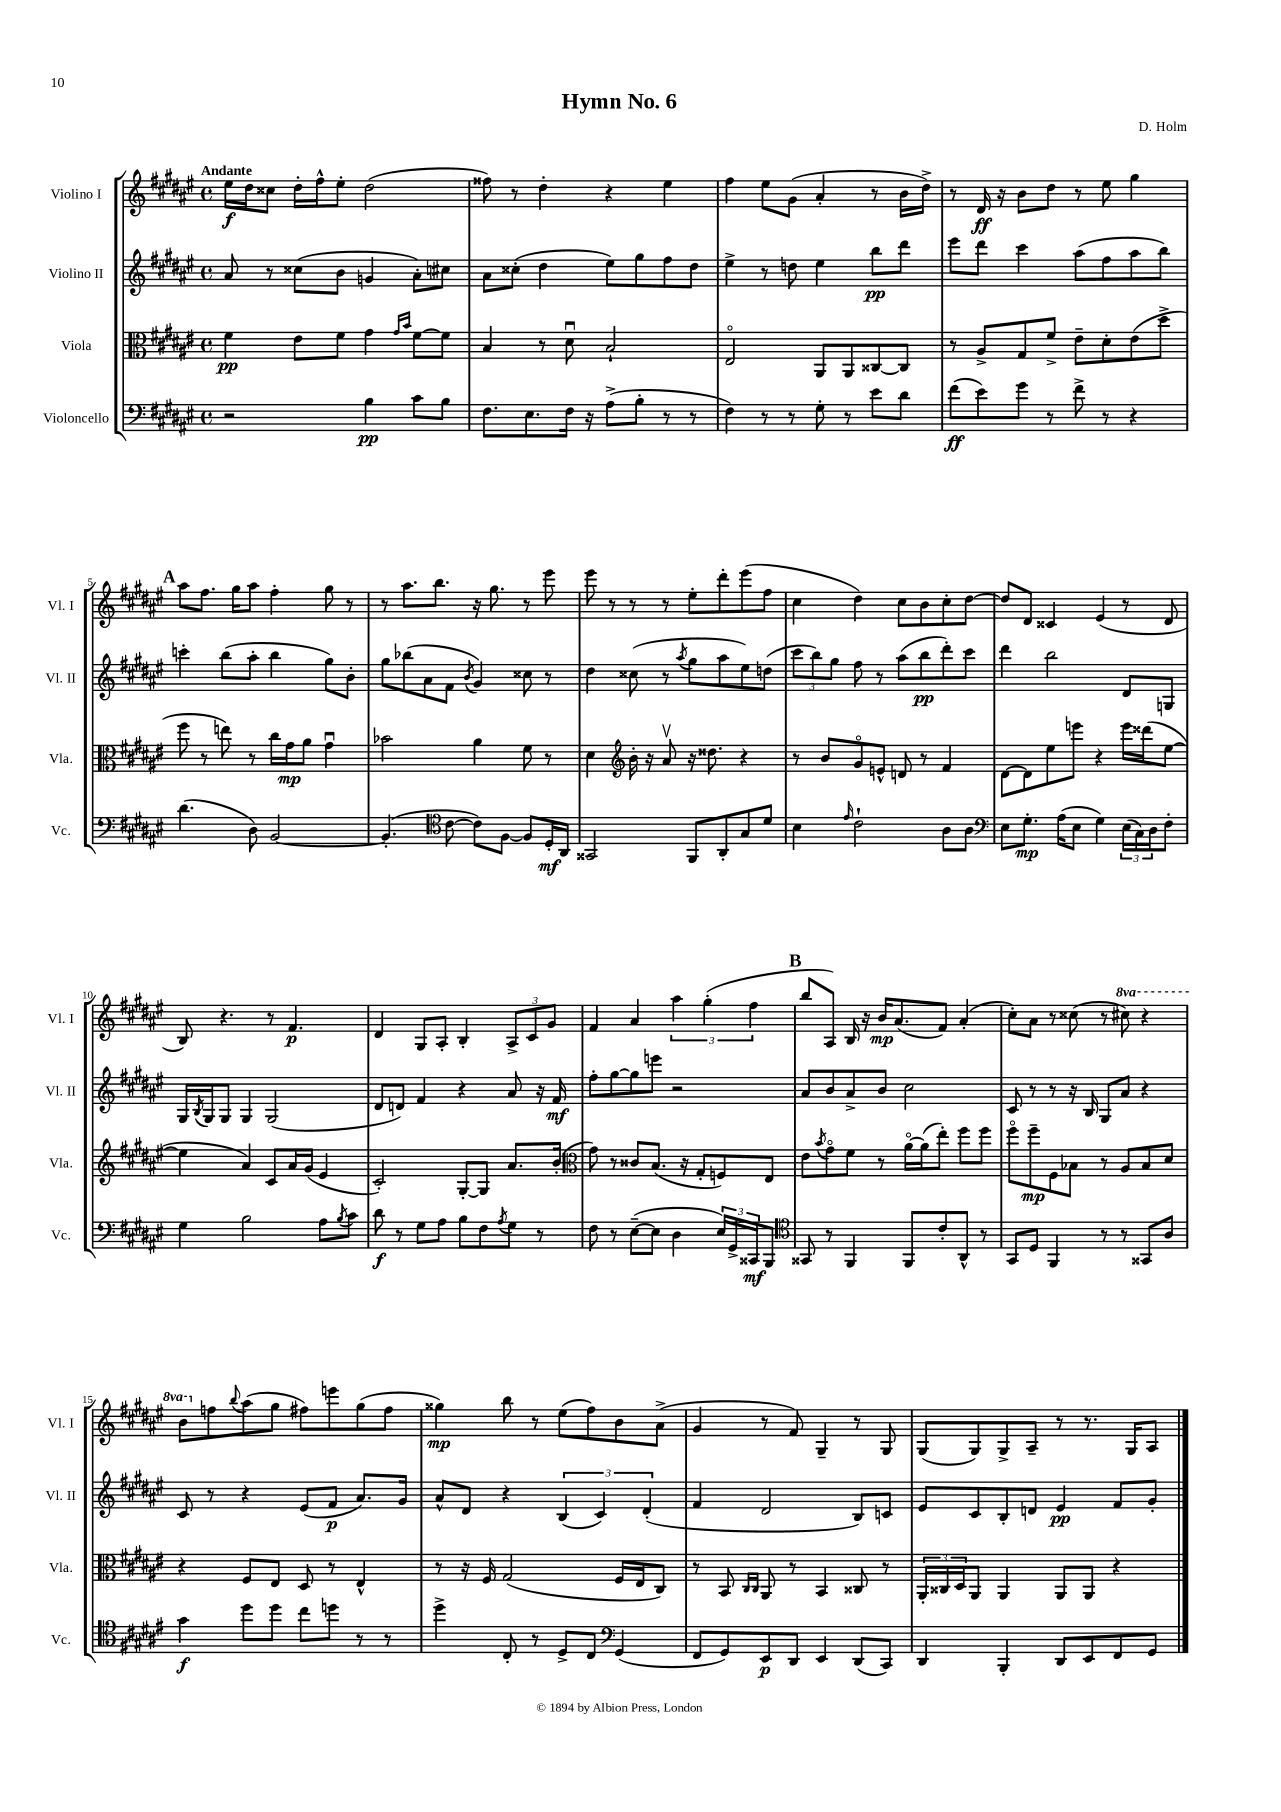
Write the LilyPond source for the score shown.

\header { title = "Hymn No. 6" composer = "D. Holm" }
<<
\new StaffGroup <<
\new Staff = "s0" \with { instrumentName = "Violino I" shortInstrumentName = "Vl. I" } {
    \clef treble \key fis \major \defaultTimeSignature \time 4/4 \set Staff.ottavationMarkups = #ottavation-simple-ordinals \tempo "Andante"
    eis''16\f dis''16 cisis''8 dis''16-. fis''16-^ eis''8-. dis''2( |
    fisis''8) r8 dis''4-. r4 eis''4 |
    fis''4 eis''8 gis'8( ais'4-. r8 b'16 dis''16->) |
    r8 dis'16\ff r16 b'8 dis''8 r8 eis''8 gis''4 |
    \mark \markup { \bold "A" } ais''8 fis''8. gis''16 ais''8 fis''4-. gis''8 r8 |
    r8 ais''8. b''8. r16 gis''8. r8 eis'''8 |
    eis'''8 r8 r8 r8 eis''8-. dis'''8-. eis'''8( fis''8 |
    cis''4 dis''4) cis''8 b'8 cis''8-. dis''8~ |
    dis''8 dis'8 cisis'4 eis'4( r8 dis'8 |
    b8) r4. r8 fis'4.\p |
    dis'4 gis8 ais8-. b4-. \tuplet 3/2 { ais8-> cis'8 gis'8 } |
    fis'4 ais'4 \tuplet 3/2 { ais''4 gis''4-.( fis''4 } |
    \mark \markup { \bold "B" } b''8 ais8) b16 r16 b'16\mp ais'8.( fis'8) ais'4-.( |
    cis''8-.) ais'8 r8 cisis''8( r8 \ottava #1 cis'''!8) r4 |
    b''8 \ottava #0 f''8 \appoggiatura { b''8 } ais''8( gis''8 fis''8) e'''8 gis''8( fis''8 |
    gisis''4\mp) b''8 r8 eis''8( fis''8) b'8 ais'8->( |
    gis'4 r8 fis'8) gis4-- r8 gis8 |
    gis8( gis8) gis8-> ais8-- r8 r8. gis16 ais8 \bar "|." |
}
\new Staff = "s1" \with { instrumentName = "Violino II" shortInstrumentName = "Vl. II" } {
    \clef treble \key fis \major \defaultTimeSignature \time 4/4
    ais'8 r8 cisis''8( b'8 g'4 ais'8-.) cis''8 |
    ais'8 cisis''8-.( dis''4 eis''8) gis''8 fis''8 dis''8 |
    eis''4-> r8 d''8 eis''4 b''8\pp dis'''8 |
    eis'''8 dis'''8 cis'''4 ais''8( fis''8 ais''8 b''8) |
    \mark \markup { \bold "A" } c'''4-. b''8( ais''8-. b''4 gis''8) b'8-. |
    gis''8 bes''8( ais'8 fis'8 \acciaccatura { b'8 } gis'4) cisis''8 r8 |
    dis''4 cisis''8( r8 \acciaccatura { ais''8 } gis''8 ais''8 eis''8) d''8( |
    \tuplet 3/2 { cis'''8 b''8) gis''8 } fis''8 r8 ais''8( b''8\pp dis'''8-.) cis'''8 |
    dis'''4 b''2 dis'8 g8 |
    gis16 \acciaccatura { b8 } gis16 gis8 gis4 gis2( |
    dis'8 d'8) fis'4 r4 ais'8 r16 fis'16\mf |
    fis''8-. gis''8~ gis''8 e'''8 r2 |
    \mark \markup { \bold "B" } ais'8 b'8 ais'8-> b'8 cis''2 |
    cis'8 r8 r8 r16 b16 gis8 ais'8 r4 |
    cis'8 r8 r4 eis'8( fis'8\p ais'8.) gis'16 |
    ais'8-^ dis'8 r4 \tuplet 3/2 { b4( cis'4) dis'4-.( } |
    fis'4 dis'2 b8) c'8 |
    eis'8 cis'8 b8-. d'8 eis'4\pp fis'8 gis'8-. \bar "|." |
}
\new Staff = "s2" \with { instrumentName = "Viola" shortInstrumentName = "Vla." } {
    \clef alto \key fis \major \defaultTimeSignature \time 4/4
    fis'4\pp eis'8 fis'8 gis'4 \grace { gis'16 b'16 } fis'8~ fis'8 |
    b4 r8 dis'8\downbow b2-! |
    eis2\flageolet ais,8 ais,8 cisis8~ cisis8 |
    r8 ais8-> gis8 fis'8-> eis'8-- dis'8-. eis'8( dis''8-> |
    \mark \markup { \bold "A" } fis''8 r8 e''8) r8 cis''16 gis'16\mp ais'8 gis'4\downbow |
    bes'2 ais'4 fis'8 r8 |
    dis'4 \clef treble b'16-. r16 ais'8\upbow r16 disis''8. r4 |
    r8 b'8 gis'8\flageolet e'8-^ d'8 r8 fis'4 |
    dis'8~ dis'8 eis''8 e'''8 r4 e'''16 disis'''16( eis''8~ |
    eis''4 ais'4) cis'8 ais'16 gis'16( eis'4 |
    cis'2-.) gis8~-. gis8 ais'8. b'16-.( |
    \clef alto gis'8) r8 cisis'8 b8.( r16 gis8-. f8) eis8 |
    \mark \markup { \bold "B" } eis'8 \acciaccatura { b'8 } gis'8\flageolet fis'8 r8 ais'16~\flageolet ais'16( eis''8-.) fis''8 fis''8 |
    fis''8\flageolet fis''8--\mp fis8 bes8 r8 ais8 bes8 dis'8 |
    r4 fis8 eis8 dis8 r8 eis4-^ |
    r8 r16 fis16 gis2( fis16 eis16 cis8) |
    r8 b,8 \grace { cis16 cis16 } ais,8 r8 b,4 cisis8 r8 |
    \tuplet 3/2 { ais,16-. cisis16 dis16 } ais,8 ais,4 ais,8 ais,8 r4 \bar "|." |
}
\new Staff = "s3" \with { instrumentName = "Violoncello" shortInstrumentName = "Vc." } {
    \clef bass \key fis \major \defaultTimeSignature \time 4/4
    r2 b4\pp cis'8 b8 |
    fis8. eis8. fis16 r16 ais8->( b8-. r8 r8 |
    fis4) r8 r8 gis8-. r8 eis'8 dis'8 |
    fis'8\ff( eis'8) gis'8 r8 fis'8-> r8 r4 |
    \mark \markup { \bold "A" } dis'4.( dis8) b,2~ |
    b,4.-.( \clef tenor cis'8~ cis'8) fis8~ fis8 dis16-.\mf ais,16 |
    gisis,2 fis,8 ais,8-. gis8 dis'8 |
    b4 \grace { eis'16 } cis'2-! ais8 ais8 |
    \clef bass eis8 gis8.-.\mp ais16( eis8 gis4) \tuplet 3/2 { eis16( cis16) dis16 } fis8-. |
    gis4 b2 ais8 \acciaccatura { b8 } cis'8 |
    dis'8\f r8 gis8 ais8 b8 fis8 \acciaccatura { ais8 } gis8 r8 |
    fis8 r8 eis8~--( eis8 dis4 \tuplet 3/2 { eis16) gis,16-> cisis,16\mf } b,,8 |
    \mark \markup { \bold "B" } \clef tenor gisis,8 r8 fis,4 fis,8 cis'8-. ais,8-^ r8 |
    gis,8 dis8 fis,4 r8 r8 gisis,8 ais8 |
    gis'4\f dis''8 dis''8 cis''8 d''8 r8 r8 |
    dis''4-> cis8-. r8 dis8-> cis8 \clef bass gis,4( |
    fis,8 gis,8) eis,8\p dis,8 eis,4 dis,8( cis,8) |
    dis,4 b,,4-. dis,8 eis,8 fis,8 gis,8 \bar "|." |
}
>>
>>
